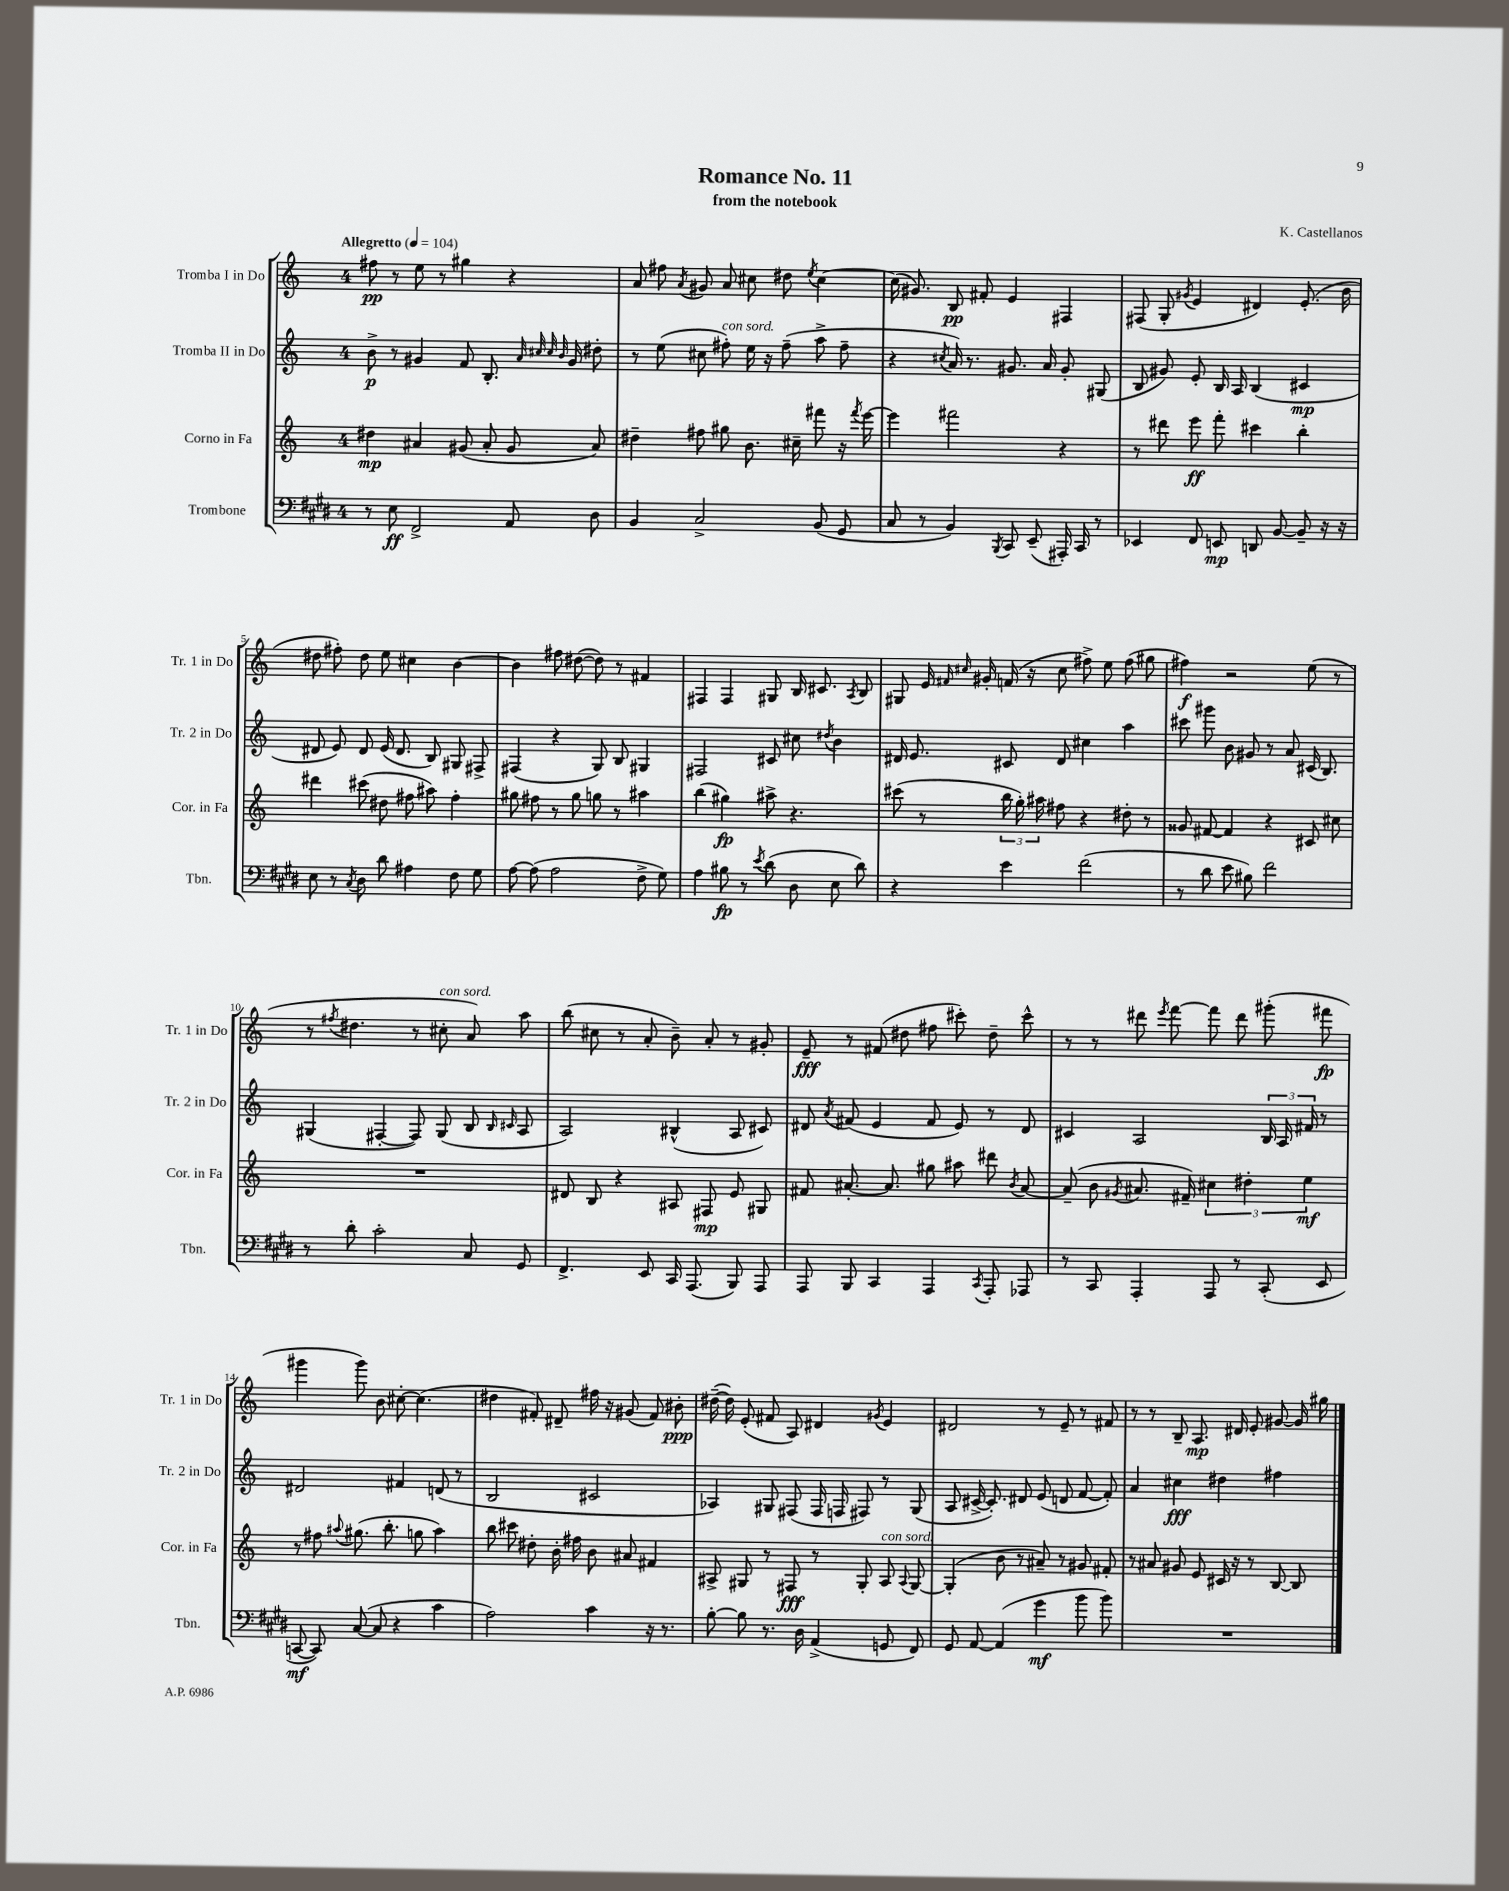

**kern	**kern	**kern	**kern
*staff4	*staff3	*staff2	*staff1
*clefF4	*clefG2	*clefG2	*clefG2
*k[f#c#g#d#]	*k[]	*k[]	*k[]
*M4/4	*M4/4	*M4/4	*M4/4
*MM104	*MM104	*MM104	*MM104
8r	4dd#	8b^	8ff#
8E	.	8r	8r
2FF#^	4a#	4g#	8ee
.	.	.	8r
.	(8g#	8f	4gg#
.	8a#'	8.B'	.
8AA	8g#	.	4r
.	.	32qqa	.
.	.	32qqcc#	.
.	.	32qqcc#	.
.	.	32qqb	.
.	.	16g#	.
8D#	8a#)	8dd#'	.
=	=	=	=
4BB	4dd#~	8r	8a
.	.	(8ee	8ff#
.	.	.	8qa
2C#^	8ff#	8cc#	8g#
.	8gg#	8ff#')	8a
.	8.b	16ee	8cc#
.	.	16r	.
.	.	(8ff#~	8dd#
.	16cc#~	.	.
.	.	.	8qee
(8BB	8fff#	8aa^	[4cc#
8GG#	16r	8ff#~	.
.	8qfff#	.	.
.	[16eee	.	.
=	=	=	=
8C#	4eee]	4r	(16cc#]
.	.	.	8.g#)
8r	.	.	.
.	.	8qcc#	.
4BB)	2fff#	16a)	8B
.	.	8.r	.
.	.	.	8f#'
8qBBB	.	.	.
8CC#	.	8.g#	4e
(8EE~	.	.	.
.	.	16a	.
16AAA#')	4r	8g#'	4F#
16CC#	.	.	.
8r	.	(8G#	.
=	=	=	=
4EE-	8r	8B	(8F#
.	8ddd#	8g#)	8G'
.	.	.	8qg#
8FF#	8eee	8e'	4e
8EE	8fff'	16B	.
.	.	16A	.
8DD	4ccc#	(4B	4d#)
[8BB	.	.	.
8BB~]	4bb'	4c#	(8.e'
16r	.	.	.
16r	.	.	16b
=	=	=	=
8E	4ddd#	8d#	8dd#
8r	.	8e)	8ff#')
8qC#	.	.	.
8D#	(8ccc#	8d#	8dd#
8d#	8dd#	(16e	8ee
.	.	8.d#	.
4A#	8ff#	.	4cc#
.	8aa#)	8B)	.
8F#	4ff#'	8G#	[4b
8G#	.	8F#^	.
=	=	=	=
[8A	8gg#	(4F#	4b]
(8A]	8ff#	.	.
2A	8r	4r	8ff#
.	8gg#	.	([8dd#
.	8gg	8G)	8dd#])
.	8r	8B	8r
8F#^	4aa#	4G#	4f#
8G#)	.	.	.
=	=	=	=
4A	(4bb	2F#	4F#
8B#	4gg#)	.	4F#
8r	.	.	.
8qe	.	.	.
(8d#	8aa#^	8c#	8G#
8D#	4.r	8cc#	16B
.	.	.	8.c#
.	.	8qdd#	.
8E	.	4b	.
.	.	.	8qA
8d#)	.	.	8B
=	=	=	=
4r	(8ccc#	16d#	8G#
.	.	8.e	.
.	8r	.	16e
.	.	.	16qqf#
.	.	.	16qqcc#
.	.	.	16g#'
4e	24bb	8c#	(16f
.	24gg')	.	.
.	.	.	16r
.	24aa#	.	.
.	8ff#	8d#	8cc#
(2f#	4r	4cc#	8ff#^)
.	.	.	8ee
.	8dd#'	4aa	(8ff#
.	8r	.	8gg#
=	=	=	=
8r	8g##	8ccc#	4ff#)
8d#	[8f#	8ggg#	.
8e	4f#]	8b	2r
8B#)	.	8g#	.
2f#	4r	8r	.
.	.	8a	.
.	8c#	(16c#	(8ee
.	.	8.B)	.
.	8cc#	.	8r
=	=	=	=
8r	1r	(4G#	8r
.	.	.	8qff#
8d#'	.	.	4.dd#
2c#'	.	[4F#'	.
.	.	8F#])	8r
.	.	(8G#	8cc#'
8C#	.	8B	8a)
.	.	16qqB	.
.	.	16qqc#	.
8GG#	.	8A	8aa
=	=	=	=
4.FF#^	8d#	2A)	(8bb
.	8B	.	8cc#
.	4r	.	8r
8EE	.	.	8a'
16CC#	8A#	(4B#^^	8b~)
(8.AAA	.	.	.
.	8F#	.	8a'
8BBB)	8e	8A	8r
8AAA	8G#	8c#)	8g#'
=	=	=	=
8AAA	8f#	8d#	8e~
.	.	8qa	.
8BBB	[8.a#'	(8f#	8r
4CC#	.	4e	(8f#
.	8.a#]	.	.
.	.	.	8dd#
4AAA	8gg#	8f#	8ff#
.	8aa#	8e)	8ccc#')
8qCC#	.	.	.
8AAA'	8ddd#	8r	8dd#~
.	8qb	.	.
8AAA-	[8a#	8d#	8ccc#^^
=	=	=	=
8r	(8a#~]	4c#	8r
8CC#	8b	.	8r
.	8qg#	.	.
4AAA'	8.a#	2A	8ddd#
.	.	.	8qeee
.	.	.	[8fff
.	16f#~)	.	.
8AAA	6cc#	.	8fff]
8r	.	.	8ddd#
.	6dd#'	.	.
(8CC#'	.	24B	(8ggg#'
.	.	24A	.
.	6ee	24f#	.
8EE	.	8r	8fff#
=	=	=	=
[8CC	8r	2d#	4ggg#
8CC])	8ff#	.	.
.	8qqaa#	.	.
([8C#	(8.gg#	.	8ggg#)
8C#]	.	.	8b
.	8.bb'	.	.
4r	.	4f#	[8cc#'
.	8gg	.	(4.cc#]
4c#	4aa#)	(8d	.
.	.	8r	.
=	=	=	=
2A)	8bb	2B	4dd#
.	8ccc#	.	.
.	8dd#'	.	8f#')
.	16b'	.	8d#~
.	16ff#	.	.
4c#	8b	2c#	16ff#
.	.	.	16r
.	8a#	.	(8g#
16r	4f#	.	8f#)
8.r	.	.	.
.	.	.	8b#'
=	=	=	=
[8B'	8A#^	4A-)	([16dd#~
.	.	.	16dd#])
8B]	8G#	.	(8e'
8.r	8r	8G#	8f#
.	8F#	(8F#	8A)
16D#	.	.	.
(4AA^	8r	16F#	4d#
.	.	16F	.
.	8G#'	8F#)	.
.	.	.	8qg#
8GG	8A#	8r	4e
.	8qqA#	.	.
8FF#)	[8G#	(8G#	.
=	=	=	=
8GG#	(4G#']	8A	2d#
[8AA	.	[16c#^	.
.	.	8.c#'])	.
(4AA]	8b	.	.
.	8r	8d#	.
4g#	8a#~)	(8e	8r
.	8r	8d	8e~
8b	8g#	[8f	8r
8b)	8f#'	8f'])	8f#
=	=	=	=
1r	8r	4a	8r
.	8a#	.	8r
.	8g#	4cc#	8B~
.	8e	.	8.A
.	16c#	4dd#	.
.	16r	.	16d#
.	8r	.	8e'
.	[8B	4ff#	[8g#
.	8B]	.	16g#]
.	.	.	16gg#
==	==	==	==
*-	*-	*-	*-
